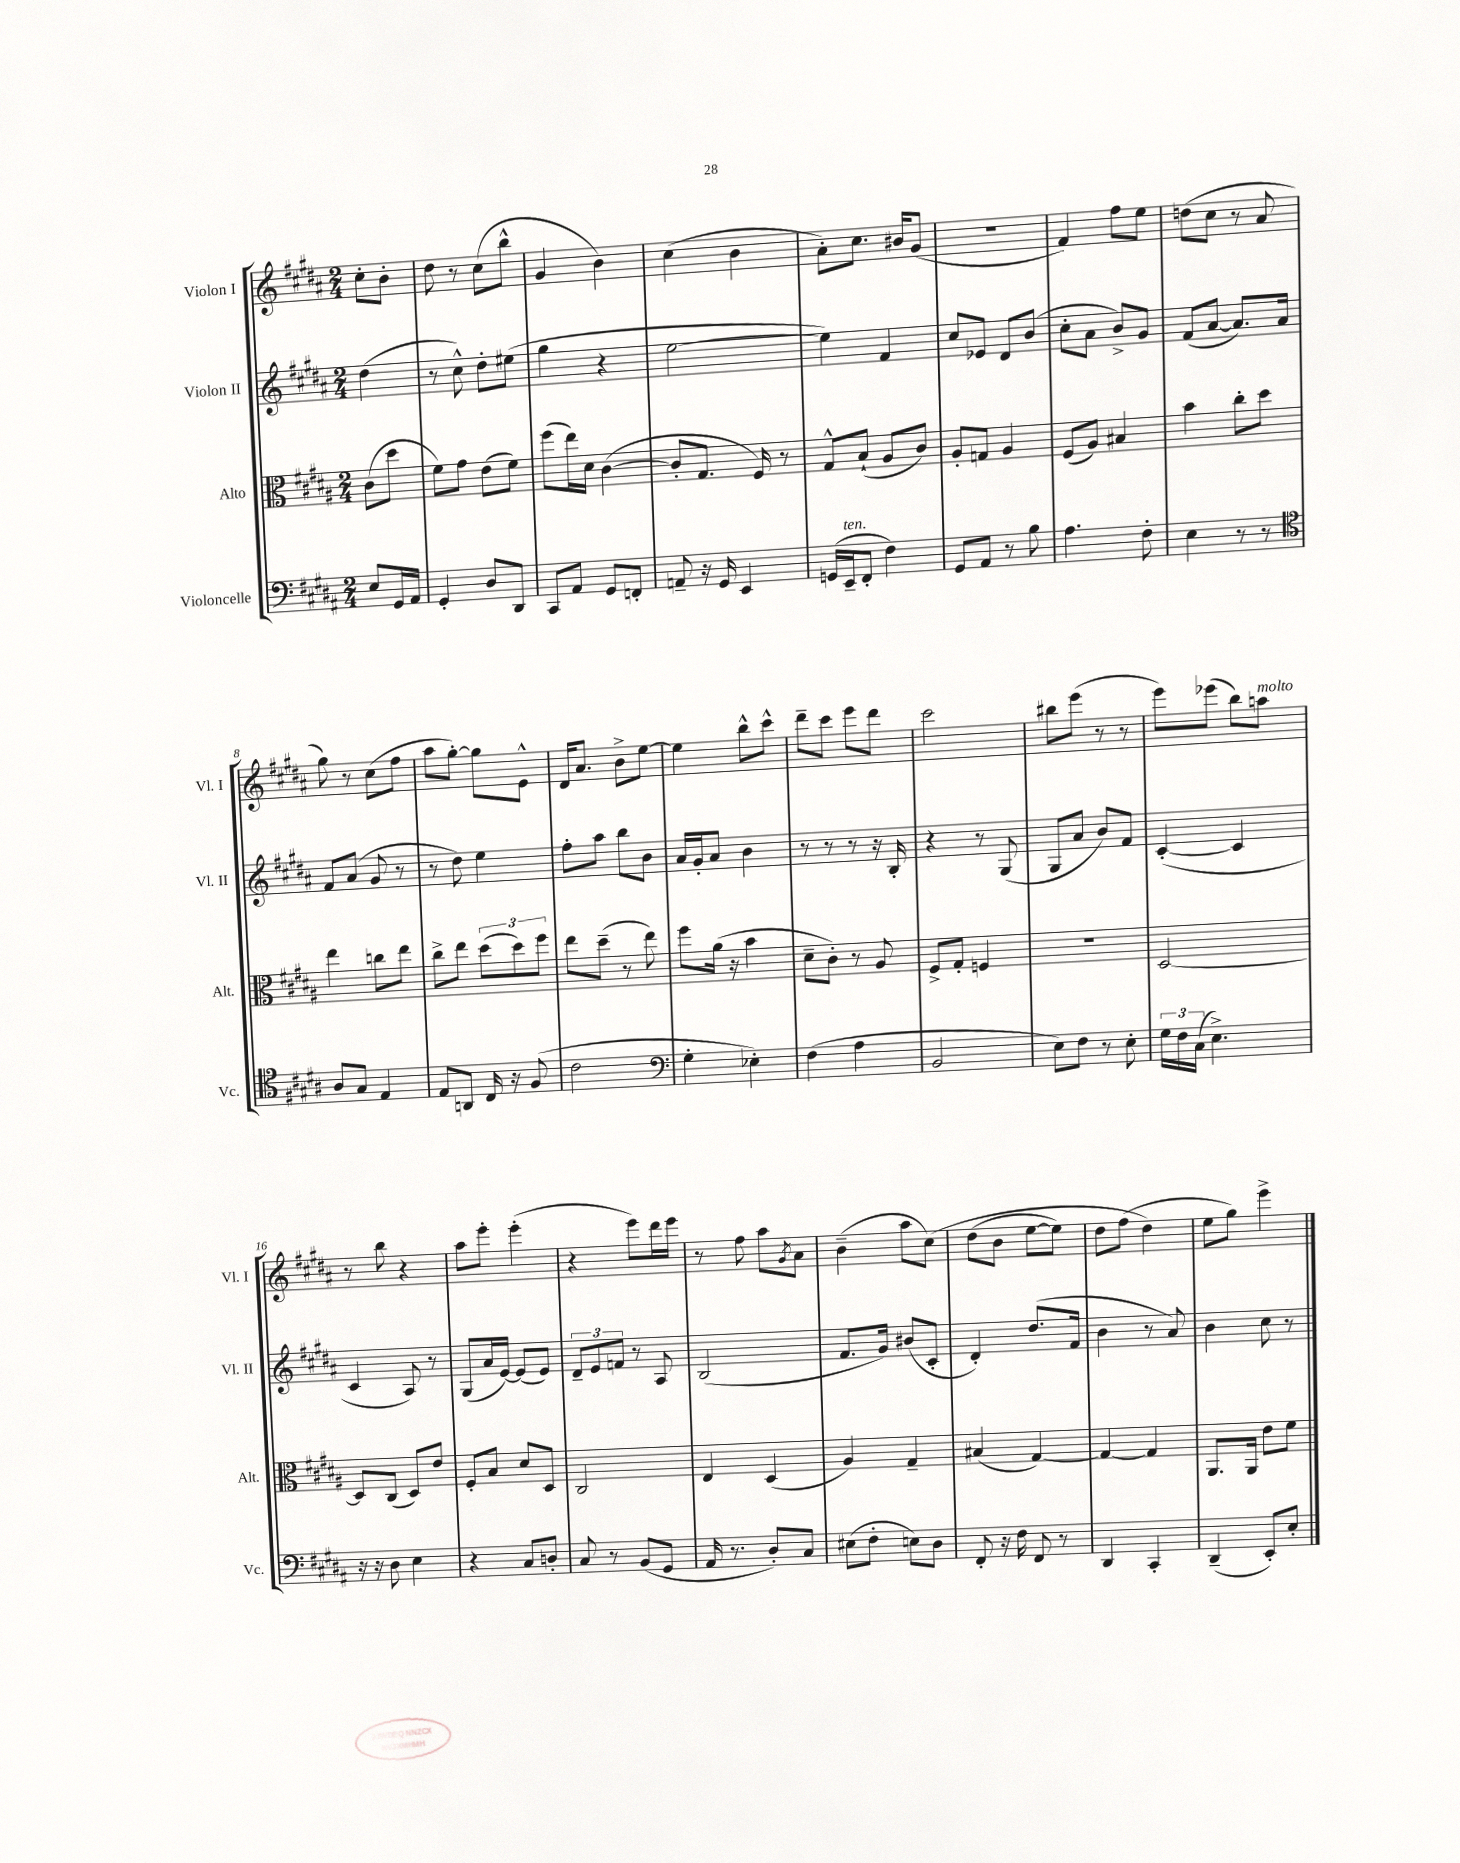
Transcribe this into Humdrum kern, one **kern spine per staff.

**kern	**kern	**kern	**kern
*staff4	*staff3	*staff2	*staff1
*clefF4	*clefC3	*clefG2	*clefG2
*k[f#c#g#d#a#]	*k[f#c#g#d#a#]	*k[f#c#g#d#a#]	*k[f#c#g#d#a#]
*M2/4	*M2/4	*M2/4	*M2/4
8E	(8c#	(4dd#	8cc#'
16GG#	8dd#	.	8b'
16AA#	.	.	.
=	=	=	=
4GG#'	8f#)	8r	8dd#
.	8g#	8cc#^^)	8r
8D#	(8e	8dd#'	(8cc#
8DD#	8f#)	(8ee#	8bb^^
=	=	=	=
8CC#	(8ff#	4gg#	4g#
8AA#	16ee)	.	.
.	16d#	.	.
8GG#	([4c#	4r	4b)
8FF'	.	.	.
=	=	=	=
8AA~	8c#']	[2ee	(4cc#
16r	8.G#	.	.
16GG#	.	.	.
4EE	.	.	4b
.	16F#)	.	.
.	8r	.	.
=	=	=	=
(16GG	8G#^^	4ee])	8a#')
16EE~	.	.	.
8FF#'	(8B`	.	8.cc#
4F#)	8A#	4f#	.
.	.	.	16b#
.	8c#)	.	(8g#
=	=	=	=
8GG#	8A#'	8cc#	2r
8AA#	8G	8e-	.
8r	4A#	8d#	.
8B	.	(8b	.
=	=	=	=
4.A#	(8F#	8cc#'	4f#)
.	8A#)	8a#	.
.	4B#	8b^)	8ff#
8F#'	.	8g#	8ee
=	=	=	=
4E	4b	(8f#	(8dd
.	.	[8a#	8cc#
8r	8cc#'	8.a#])	8r
8r	8dd#	.	8a#
.	.	16a#	.
=	=	=	=
*clefC4	*	*	*
8A#	4ee	8f#	8gg#)
8G#	.	(8a#	8r
4E	8cc	8g#	(8cc#
.	8ee	8r	8ff#
=	=	=	=
8E	8cc#^	8r	8aa#
8AA	8ee	8dd#)	[8gg#')
16C#	(12dd#	4ee	8gg#]
16r	.	.	.
.	12dd#)	.	.
(8F#	.	.	8e^^
.	12ff#	.	.
=	=	=	=
2c#	8ee	8ff#'	16d#
.	.	.	8.a#
.	(8dd#~	8aa#	.
.	8r	8bb	8b^
.	8ee)	8b	[8ee
=	=	=	=
*clefF4	*	*	*
4G#'	8ff#	16a#	4ee]
.	.	16g#'	.
.	(16a#	8a#	.
.	16r	.	.
4E-')	4b	4b	8bb^^
.	.	.	8ccc#^^
=	=	=	=
(4F#	8d#~	8r	8ddd#~
.	8c#')	8r	8ccc#
4A#	8r	8r	8eee
.	8A#	16r	8ddd#
.	.	16B'	.
=	=	=	=
2BB	8F#^	4r	2ccc#
.	8G#'	.	.
.	4F	8r	.
.	.	(8G#	.
=	=	=	=
8E)	2r	8G#	8bb#
8F#	.	8a#	(8eee
8r	.	8b)	8r
8E'	.	8f#	8r
=	=	=	=
24G#	[2D#	([4c#'	8eee)
24F#	.	.	.
(24C#	.	.	.
4.E^)	.	.	(8eee-
.	.	4c#]	8bb)
.	.	.	8aa
=	=	=	=
16r	8D#]	4c#	8r
16r	.	.	.
8D#	(8C#	.	8bb
4E	8D#)	8A#)	4r
.	8e	8r	.
=	=	=	=
4r	8F#'	(8G#	8aa#
.	8B	16a#	8eee'
.	.	[16e)	.
8C#	8d#	(8e]	(4eee'
8D'	8D#	8e)	.
=	=	=	=
8C#	2C#	12d#~	4r
.	.	12e	.
8r	.	.	.
.	.	12f	.
(8BB	.	8r	8eee)
8GG#	.	8A#	16ddd#
.	.	.	16eee
=	=	=	=
16AA#	4E	(2B	8r
8.r	.	.	.
.	.	.	8ff#
8D#')	(4D#	.	8aa#
.	.	.	8qg#
8C#	.	.	8a#
=	=	=	=
(8E#	4A#)	8.f#	(4b~
8F#'	.	.	.
.	.	16g#)	.
8E)	4G#~	(8b#	8aa#
8D#	.	8c#'	&(8cc#)
=	=	=	=
8FF#'	(4B#	4d#')	(8dd#
16r	.	.	8b
16F#	.	.	.
8FF#	[4G#)	(8.dd#	[8ee
8r	.	.	8ee])
.	.	16f#	.
=	=	=	=
4DD#	4G#_	4b	8dd#
.	.	.	(8ff#
4CC#'	4G#]	8r	4dd#&)
.	.	8a#)	.
=	=	=	=
(4DD#~	8.AA#	4b	8ee
.	.	.	8gg#)
.	16AA#	.	.
8EE')	8e	8cc#	4eee^
8E'	8f#	8r	.
==	==	==	==
*-	*-	*-	*-
